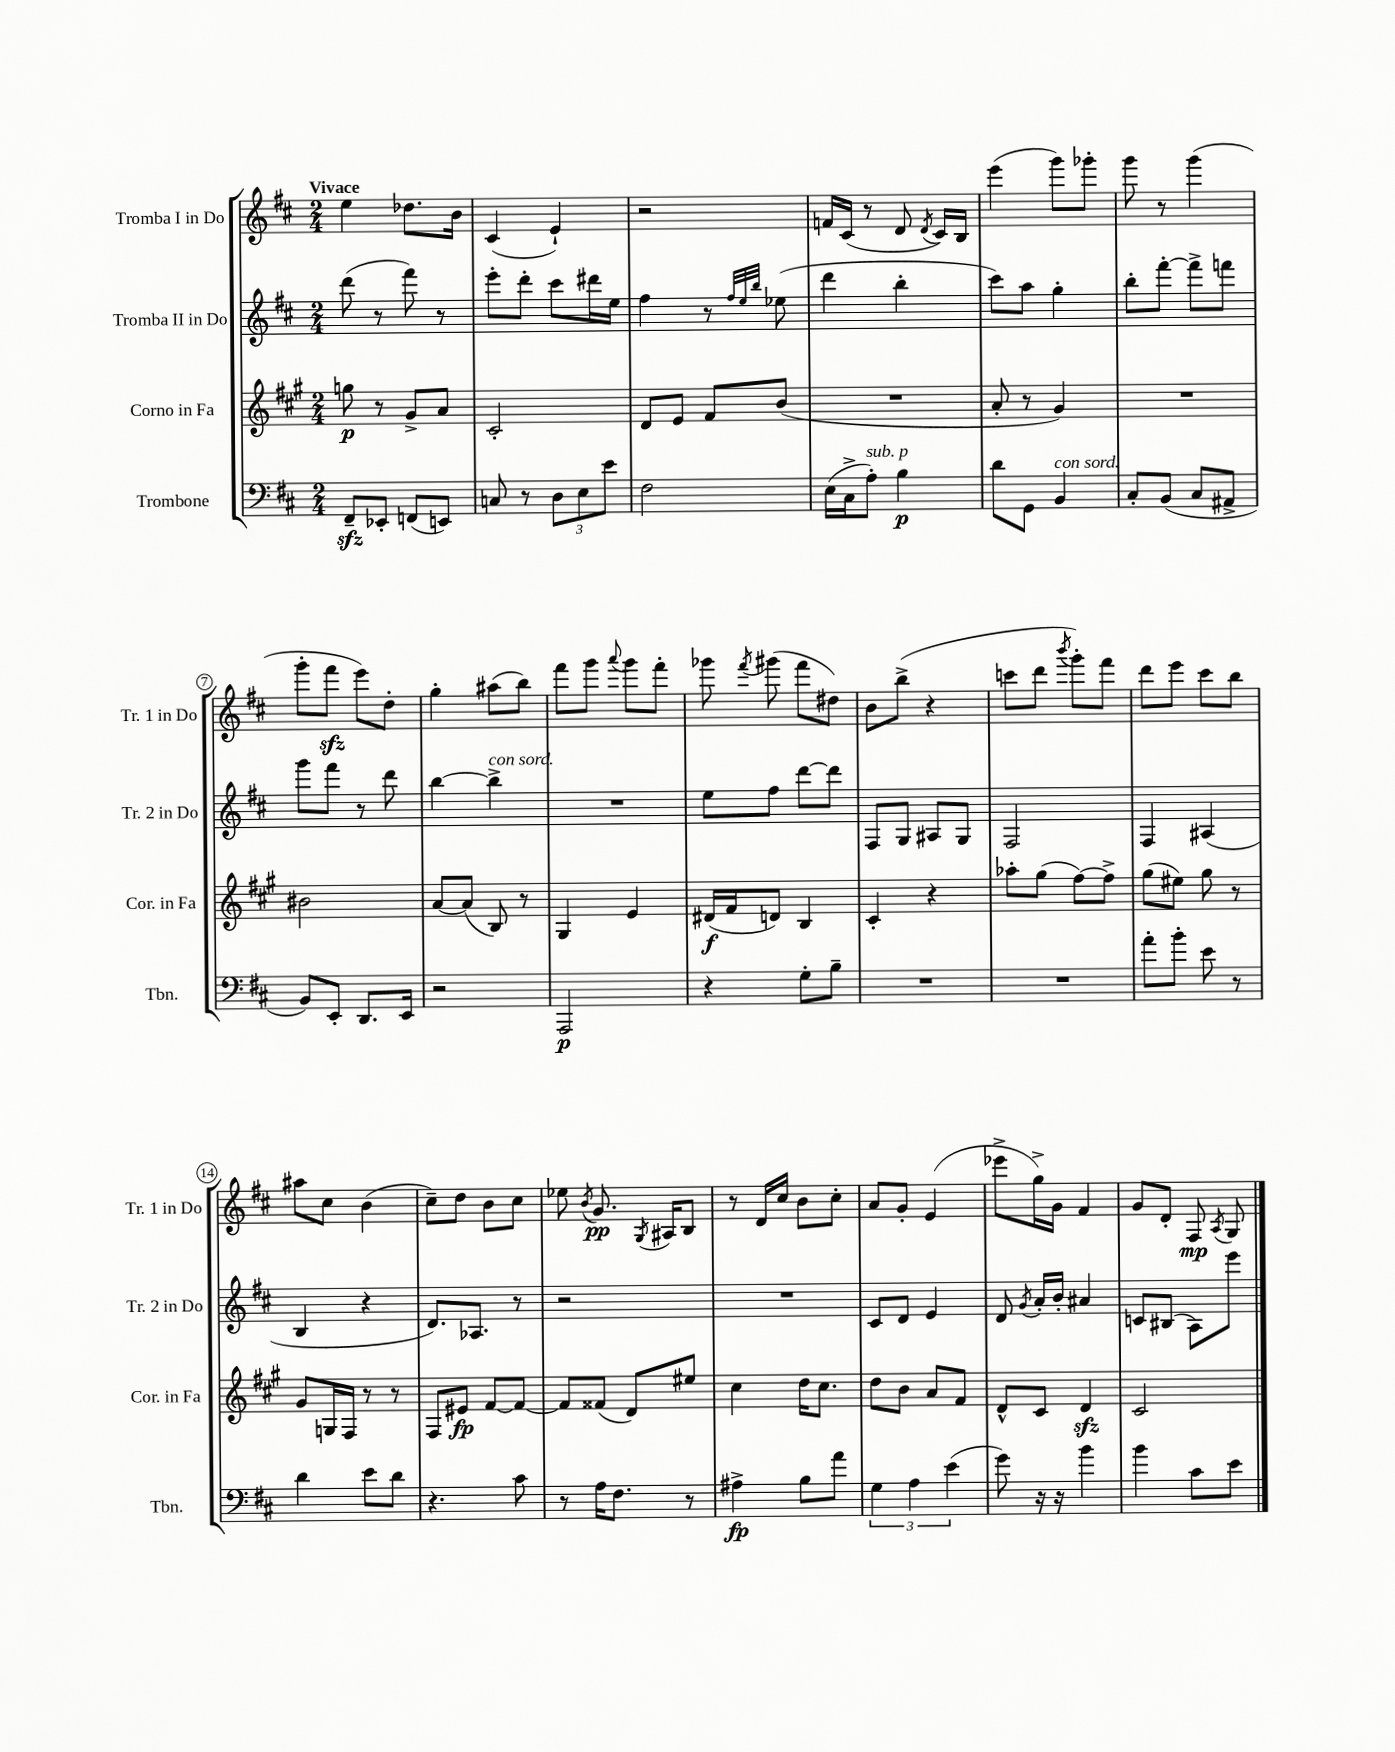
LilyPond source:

<<
\new StaffGroup <<
\new Staff = "s0" \with { instrumentName = "Tromba I in Do" shortInstrumentName = "Tr. 1 in Do" } {
    \clef treble \key d \major \numericTimeSignature \time 2/4 \tempo "Vivace"
    \autoBeamOff e''4 des''8.[ b'16] |
    cis'4( e'4-!) |
    r2 |
    f'16[ cis'16]( r8 d'8 \acciaccatura { d'8 } cis'16[) b16] |
    e'''4( g'''8[) ges'''8]-. |
    g'''8 r8 g'''4( |
    g'''8[-. fis'''8]\sfz e'''8[) d''8]-. |
    g''4-. ais''8[( b''8]) |
    fis'''8[ g'''8] \appoggiatura { a'''8 } g'''8[ fis'''8]-. |
    ges'''8 \acciaccatura { fis'''8 } gis'''8( fis'''8[ dis''8]) |
    b'8[ b''8]->( r4 |
    c'''8[ d'''8] \acciaccatura { b'''8 } g'''8[-.) fis'''8] |
    d'''8[ e'''8] cis'''8[ b''8] |
    ais''8[ cis''8] b'4( |
    cis''8[--) d''8] b'8[ cis''8] |
    ees''8 \acciaccatura { b'8 } g'8.\pp \acciaccatura { g8 } ais16[ b8] |
    r8 d'16[ cis''16] b'8[ cis''8]-. |
    a'8[ g'8]-. e'4( |
    ees'''8[-> g''16->) g'16] fis'4 |
    g'8[ d'8]-. fis8\mp \acciaccatura { a8 } g8 \bar "|." |
}
\new Staff = "s1" \with { instrumentName = "Tromba II in Do" shortInstrumentName = "Tr. 2 in Do" } {
    \clef treble \key d \major \numericTimeSignature \time 2/4
    \autoBeamOff d'''8( r8 fis'''8) r8 |
    e'''8[-. d'''8]-. cis'''8[ dis'''16 e''16] |
    fis''4 r8 \grace { fis''32[ e''32 b''32] } ees''8( |
    d'''4 b''4-. |
    cis'''8[) a''8] g''4-. |
    b''8[-. fis'''8]~-. fis'''8[-> f'''8] |
    g'''8[ fis'''8] r8 d'''8 |
    b''4~ b''4->^\markup { \italic "con sord." } |
    R2 |
    e''8[ fis''8] d'''8[~ d'''8] |
    fis8[ g8] ais8[ g8] |
    fis2 |
    fis4 ais4( |
    b4 r4 |
    d'8.[) aes8.] r8 |
    r2 |
    R2 |
    cis'8[ d'8] e'4 |
    d'8 \acciaccatura { g'8 } a'16[-. b'16]-. ais'4 |
    c'8[ bis8]( a8[) e'''8] \bar "|." |
}
\new Staff = "s2" \with { instrumentName = "Corno in Fa" shortInstrumentName = "Cor. in Fa" } {
    \clef treble \key a \major \numericTimeSignature \time 2/4
    \autoBeamOff g''8\p r8 gis'8[-> a'8] |
    cis'2-. |
    d'8[ e'8] fis'8[ b'8]( |
    R2 |
    a'8-. r8 gis'4) |
    R2 |
    bis'2 |
    a'8[~ a'8]( b8) r8 |
    gis4 e'4 |
    dis'16[\f( fis'16 d'8]) b4 |
    cis'4-. r4 |
    aes''8[-. gis''8]( fis''8[~) fis''8]-> |
    gis''8[( eis''8]) gis''8 r8 |
    gis'8[ g16 fis16] r8 r8 |
    fis8[ eis'8]\fp fis'8[~ fis'8]~ |
    fis'8[ fisis'8]( d'8[) eis''8] |
    cis''4 d''16[ cis''8.] |
    d''8[ b'8] a'8[ fis'8] |
    d'8[-^ cis'8] d'4\sfz |
    cis'2 \bar "|." |
}
\new Staff = "s3" \with { instrumentName = "Trombone" shortInstrumentName = "Tbn." } {
    \clef bass \key d \major \numericTimeSignature \time 2/4
    \autoBeamOff fis,8[--\sfz ees,8]-. f,8[( e,8]) |
    c8 r8 \tuplet 3/2 { d8[ e8 e'8] } |
    fis2 |
    e16[( cis16-> a8]-.^\markup { \italic "sub. p" }) b4\p |
    d'8[ g,8] b,4^\markup { \italic "con sord." } |
    cis8[-. b,8]( cis8[ ais,8]-> |
    b,8[) e,8]-. d,8.[ e,16] |
    r2 |
    a,,2\p |
    r4 g8[-. b8]-- |
    R2 |
    R2 |
    a'8[-. b'8]-. e'8 r8 |
    d'4 e'8[ d'8] |
    r4. cis'8 |
    r8 a16[ fis8.] r8 |
    ais4->\fp b8[ a'8] |
    \tuplet 3/2 { g4 a4 e'4( } |
    g'8) r16 r16 b'4 |
    b'4 cis'8[ e'8] \bar "|." |
}
>>
>>
\layout { \context { \Score \override BarNumber.stencil = #(make-stencil-circler 0.1 0.3 ly:text-interface::print) } }
